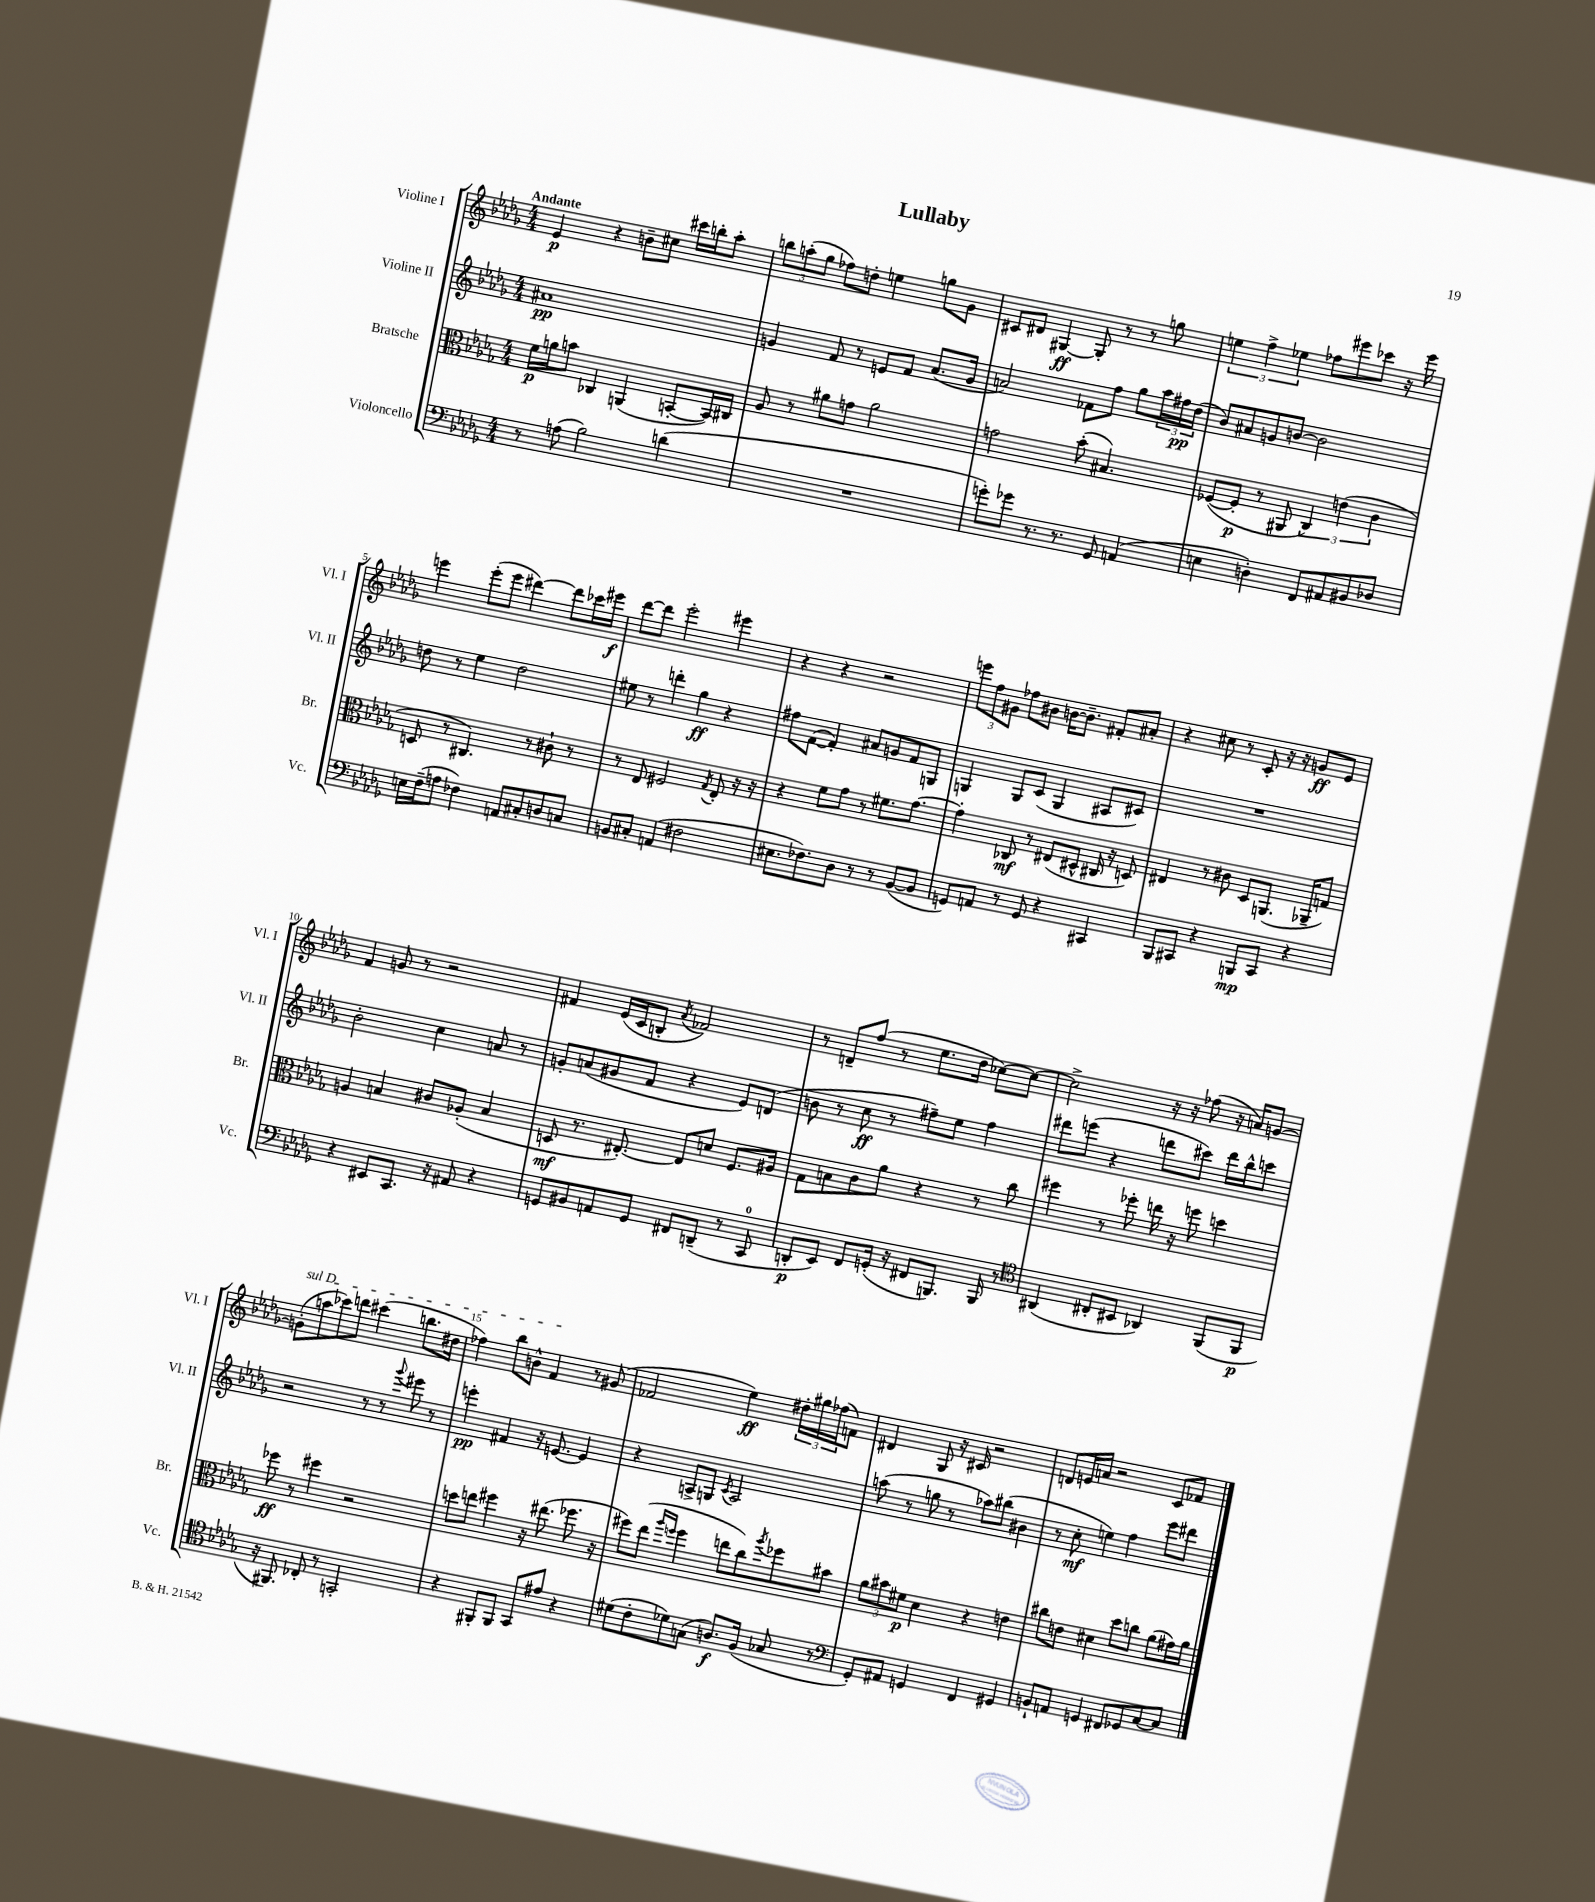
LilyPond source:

\header { title = "Lullaby" }
<<
\new StaffGroup <<
\new Staff = "s0" \with { instrumentName = "Violine I" shortInstrumentName = "Vl. I" } {
    \clef treble \key des \major \numericTimeSignature \time 4/4 \tempo "Andante"
    ees'4\p r4 b'8-- cis''8 cis'''16 b''16-. aes''8-. |
    \tuplet 3/2 { b''8 a''8-.( ges''8 } fes''8) d''8-. e''4 g''8 ges'8 |
    cis'8 dis'8 gis4~\ff gis8-. r8 r8 g''8 |
    \tuplet 3/2 { e''4 f''4-> ees''4 } fes''8 eis'''8 ces'''8 r16 eis'''16 |
    e'''4 e'''8-.( e'''8 dis'''4~) dis'''8 ces'''16 eis'''16\f |
    des'''8~ des'''8 ees'''2-. eis'''4 |
    r4 r4 r2 |
    \tuplet 3/2 { e'''8 f''8 gis'8 } fes''8 bis'8 b'16~ b'8.-- fis'8-. ais'8-. |
    r4 cis''8 r8 c'8-. r16 r16 g'8\ff ees'8 |
    f'4 g'8 r8 r2 |
    fis'4 ees'16( c'16 b8-. \acciaccatura { aes'8 } fes'2) |
    r8 d'8-- f''8( r8 ees''8. des''16 ces''8~) ces''8~ |
    ces''2-> r16 r16 fes''8( r16 a'16) g'8~ |
    \once \override TextSpanner.bound-details.left.text = \markup { \italic "sul D" } g'8-.\startTextSpan( a''8 ces'''8) d'''8 cis'''4( b''8. dis''16 |
    fes''4) bes''8 b'8-^ f'4\stopTextSpan r8 gis'8( |
    fes'2 ees''4\ff) \tuplet 3/2 { dis''16-. gis''16 fes''16( } f'8) |
    dis'4 ges8 r16 cis'16 r2 |
    d'8 e'16 a'16 r2 c'8 fes'8 \bar "|." |
}
\new Staff = "s1" \with { instrumentName = "Violine II" shortInstrumentName = "Vl. II" } {
    \clef treble \key des \major \numericTimeSignature \time 4/4
    ais'1\pp |
    g'4 f'8 r8 e'8 f'8 aes'8.( g'16 |
    a'2) fes'8 f''8 ges''8 \tuplet 3/2 { aes''16 fis''16\pp des''16( } |
    bes'8) ais'8 g'8 b'8~ b'2 |
    d''8 r8 ees''4 d''2 |
    eis''8 r8 d'''4-. ges''4\ff r4 |
    fis''8 f'8~( f'4-.) ais'8 g'8 f'8 g8 |
    g4 g8 c'8( g4 ais8 cis'8) |
    R1 |
    bes'2-. c''4 a'8 r8 |
    g'8-. a'8( gis'8 f'8 r4 ees'8) d'8( |
    b'8 r8 c''8\ff r8 fis''8--) ees''8 fis''4 |
    dis'''8 e'''8( r4 d'''8 cis'''8) d'''16 bes''16-^ c'''8 |
    r2 r8 r8 \appoggiatura { ges'''8 } eis'''8 r8 |
    e'''4-.\pp fis'4 r16 e'8.~ e'4 |
    r4 a8-> g8 \acciaccatura { c'8 } a2 |
    a''8( r8 g''8 r8 aes''8) bis''8( bis'4 |
    r8 c''8-.\mf e''4) f''4 ees'''8 dis'''8 \bar "|." |
}
\new Staff = "s2" \with { instrumentName = "Bratsche" shortInstrumentName = "Br." } {
    \clef alto \key des \major \numericTimeSignature \time 4/4
    f'16\p a'16 b'8 ces4 a,4( b,8~-. b,16) cis16 |
    aes8 r8 ais'8 g'8 ais'2 |
    g'2 bes'8-.( bis4.) |
    fes8~( fes8-.\p r8 ais,8 \tuplet 3/2 { c4) e'4( c'4 } |
    d8 r8 cis4.) r8 cis'8-! r8 |
    r8 ees8 fis2 \acciaccatura { ges8 } ees8-. r16 r16 |
    r4 f'8 ges'8 r8 fis'8. ges'8.~ |
    ges'4-. ces8\mf r8 eis8( dis8-^ cis16 r16 d8) |
    eis4 r8 cis'8 des8 a,8.( aes,16-- g8) |
    a4 b4 cis'8 aes8-.( b4 |
    d8\mf r8. eis8.~-.) eis8 d'8 f8. ais16 |
    ges8 b8 c'8 aes'8 r4 r8 c''8 |
    fis''4 r8 fes''8-. e''16 r16 f''8 d''4 |
    fes''8\ff r8 fis''4 r2 |
    d''8 e''8 fis''4 r16 eis''8.( fes''8. r16 |
    fis''8) ees''8( \grace { aes''16 f''16 } f''4 e''8 c''8) \acciaccatura { aes''8 } fes''8 bis'8 |
    \tuplet 3/2 { aes'8 bis'8 fis'8\p } des'4 r4 e'4 |
    cis''8 e'8 dis'4 des''8 c''8 aes'8( gis'16) aes'16 \bar "|." |
}
\new Staff = "s3" \with { instrumentName = "Violoncello" shortInstrumentName = "Vc." } {
    \clef bass \key des \major \numericTimeSignature \time 4/4
    r8 a8( bes2) d'4( |
    R1 |
    g'8-.) ges'8 r8. r8. ges,8 a,4( |
    e4 d4-.) f,8 ais,8 bis,8 des8 |
    e16 f16--( a8 fes4) a,8 cis8-. d8 c8 |
    b,8 cis8-. a,4( fis2 |
    eis8. fes8.) des8 r8 r8 bes,8~( bes,8 |
    g,8) a,8 r8 g,8 r4 cis,4 |
    bes,,8 cis,8 r4 b,,8\mp cis,8 r4 |
    r4 eis,8 c,8. r16 ais,8 r4 |
    g,8 bis,8 a,8 g,8 fis,8 d,8--( r8 c,8-0 |
    d,8-.\p ees,8) f,8 g,16-.( r16 fis,8 b,,8.) b,,16 r8 |
    \clef tenor ais,4( cis8-. bis,8 aes,4) f,8( f,8\p |
    r16 fis,8.) ces8-. r8 g,2-. |
    r4 fis,8-. fis,8 ges,8 eis'8 r4 |
    dis'8( c'8-. des'8) g8( a8.\f) f16( ges8 r8 |
    \clef bass ges,8-.) ais,8 g,4 f,4 gis,4 |
    b,8-! a,8 g,4 fis,8 ges,8 c8~ c8 \bar "|." |
}
>>
>>
\layout { \context { \Score \override BarNumber.break-visibility = ##(#f #t #t) barNumberVisibility = #(every-nth-bar-number-visible 5) } }
